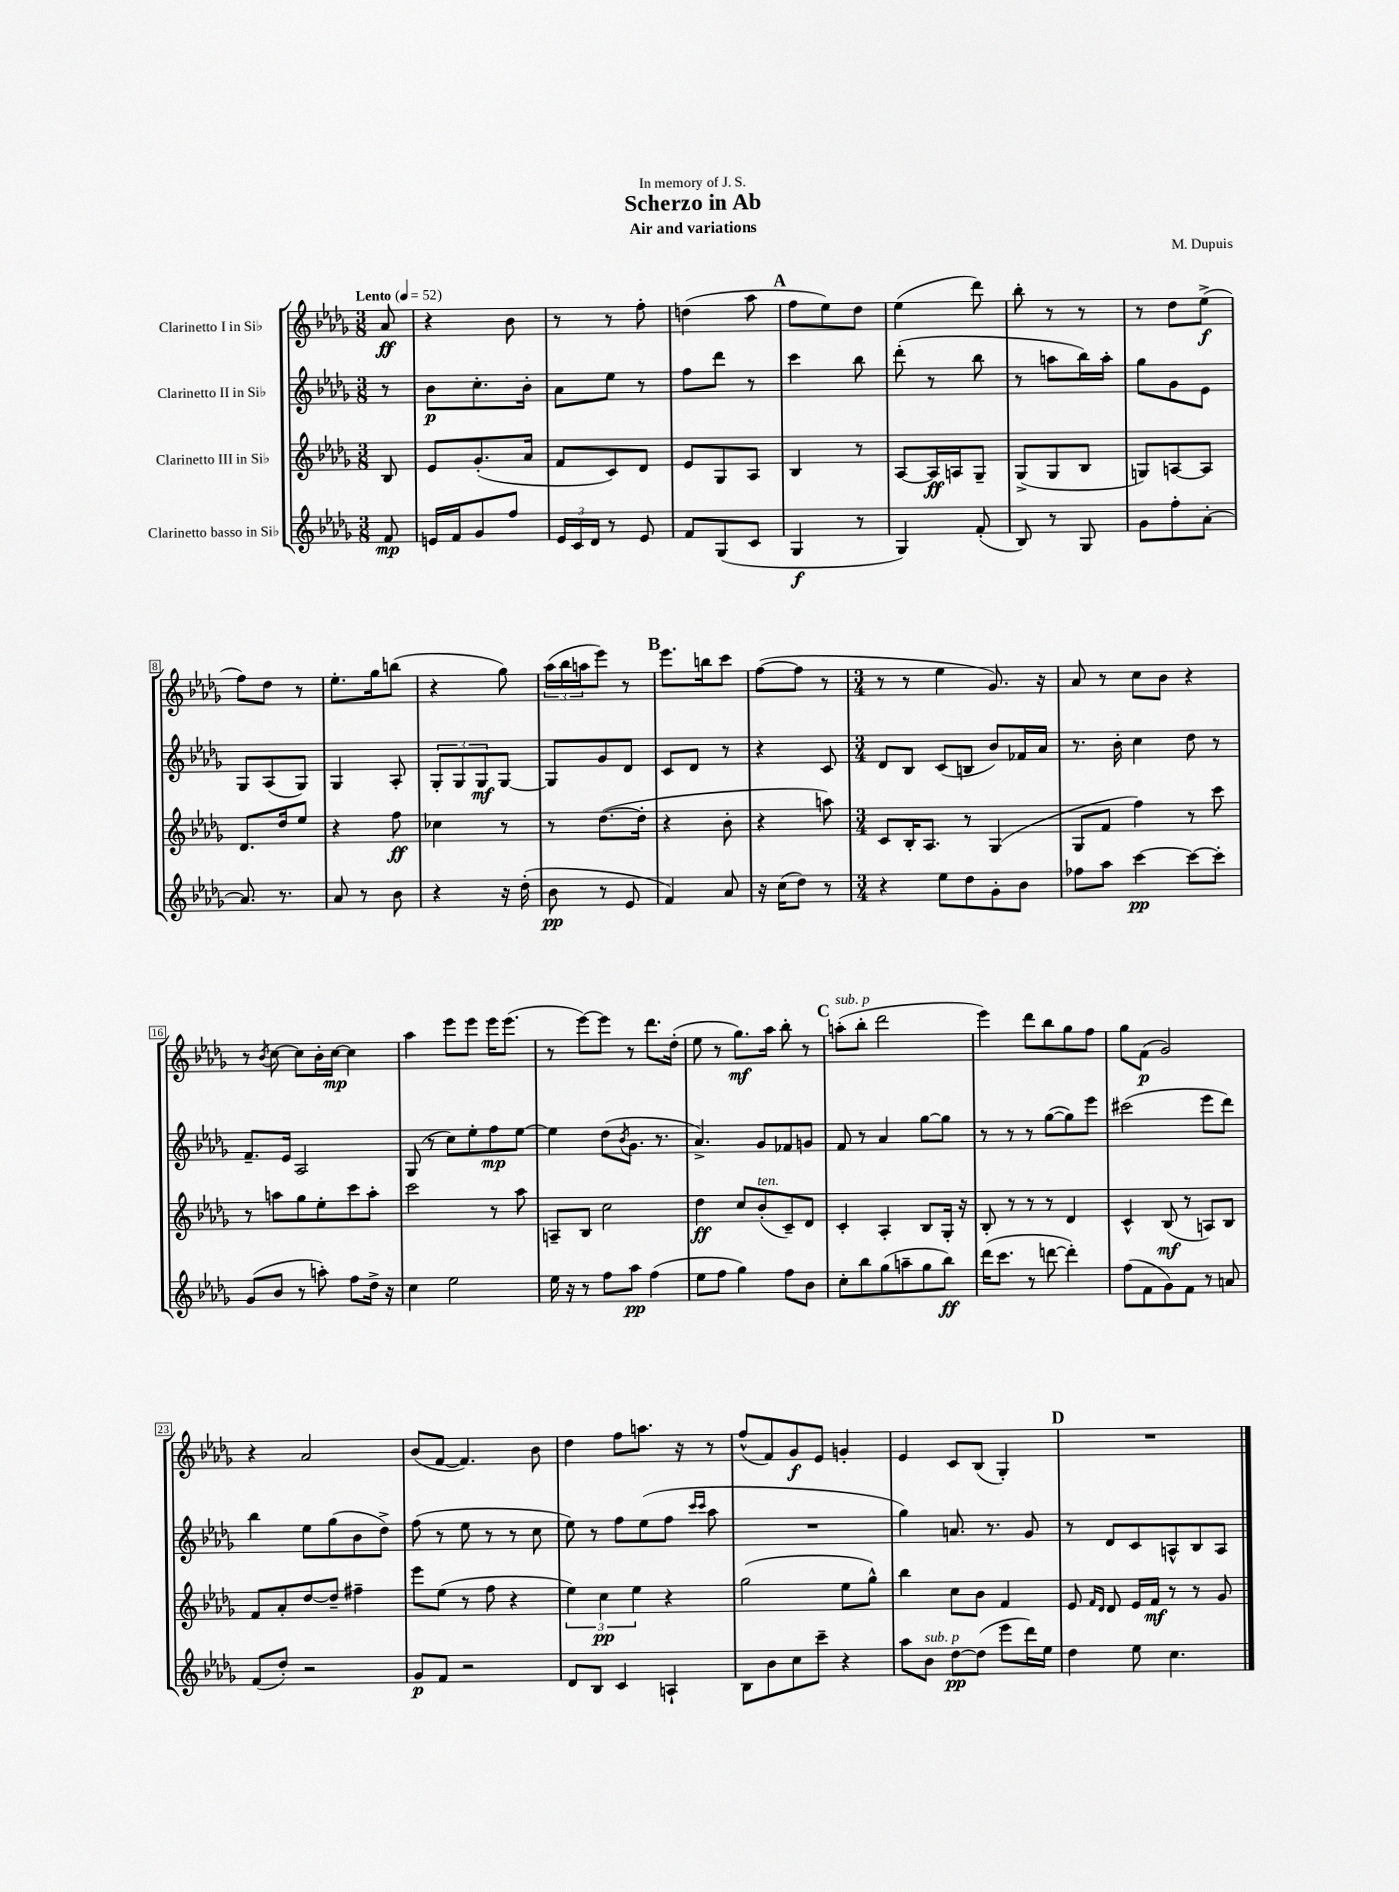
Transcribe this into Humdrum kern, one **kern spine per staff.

**kern	**dynam	**kern	**dynam	**kern	**dynam	**kern	**dynam
*part4	*part4	*part3	*part3	*part2	*part2	*part1	*part1
*staff4	*staff4	*staff3	*staff3	*staff2	*staff2	*staff1	*staff1
*I"Clarinetto basso in Si♭	*	*I"Clarinetto III in Si♭	*	*I"Clarinetto II in Si♭	*	*I"Clarinetto I in Si♭	*
*clefG2	*	*clefG2	*	*clefG2	*	*clefG2	*
*k[b-e-a-d-g-]	*	*k[b-e-a-d-g-]	*	*k[b-e-a-d-g-]	*	*k[b-e-a-d-g-]	*
*M3/8	*	*M3/8	*	*M3/8	*	*M3/8	*
*MM52	*	*MM52	*	*MM52	*	*MM52	*
=	=	=	=	=	=	=	=
!	!	!	!	!	!	!LO:TX:a:B:t=Lento	!
8f/	mp	8B-/	.	8r	.	8a-/	ff
=1	=1	=1	=1	=1	=1	=1	=1
16en/LL	.	8e-/L	.	8b-\L	p	4r	.
16f/J	.	.	.	.	.	.	.
8g-/	.	(8.g-'/	.	8.cc'\	.	.	.
8ff/J	.	.	.	.	.	8b-\	.
.	.	16a-/Jk	.	16b-'\Jk	.	.	.
=2	=2	=2	=2	=2	=2	=2	=2
24e-/LL	.	8f/L	.	8a-\L	.	8r	.
24c/	.	.	.	.	.	.	.
24d-/JJ	.	.	.	.	.	.	.
8r	.	8c/)	.	8ee-\J	.	8r	.
8e-/	.	8d-/J	.	8r	.	8ff'\	.
=3	=3	=3	=3	=3	=3	=3	=3
8f/L	.	8e-/L	.	8ff\L	.	(4ddn\	.
(8G-/	.	8G-/	.	8ddd-\J	.	.	.
8c/J	.	8A-/J	.	8r	.	8aa-\	.
!!LO:REH:place=s1:t=A
=4	=4	=4	=4	=4	=4	=4	=4
4G-/	f	4B-/	.	4ccc\	.	8ff\L	.
.	.	.	.	.	.	8ee-\)	.
8r	.	8r	.	8bb-\	.	8dd-\J	.
=5	=5	=5	=5	=5	=5	=5	=5
4G-/)	.	[8A-/L	.	(8ddd-'\	.	(4ee-\	.
.	.	16A-/L]	ff	8r	.	.	.
.	.	16An/J	.	.	.	.	.
(8f'/	.	8G-~/J	.	8bb-\	.	8ddd-\)	.
=6	=6	=6	=6	=6	=6	=6	=6
8B-/)	.	(8G-^/L	.	8r	.	8bb-'\	.
8r	.	8G-/	.	8aan\L	.	8r	.
8G-/	.	8B-/J	.	16bb-\L)	.	8r	.
.	.	.	.	16aa'\JJ	.	.	.
=7	=7	=7	=7	=7	=7	=7	=7
8g-\L	.	8Gn/L)	.	8gg-\L	.	8r	.
8ff'\	.	[8An/	.	8g-\	.	8dd-\L	.
[8a-'\J	.	8A/J]	.	8e-\J	.	(8ee-^\J	f
!!LO:LB:g=z
=8	=8	=8	=8	=8	=8	=8	=8
8.a-/]	.	8.d-/L	.	8G-/L	.	8ff\L)	.
.	.	.	.	(8A-/	.	8dd-\J	.
8.r	.	16dd-/k	.	.	.	.	.
.	.	8ee-/J	.	8G-/J)	.	8r	.
=9	=9	=9	=9	=9	=9	=9	=9
8a-/	.	4r	.	4G-/	.	8.ee-'\L	.
8r	.	.	.	.	.	.	.
.	.	.	.	.	.	16gg-\k	.
8b-\	.	8ff\	ff	8A-'/	.	(8bbn\J	.
=10	=10	=10	=10	=10	=10	=10	=10
4r	.	4cc-X\	.	12G-'/L	.	4r	.
.	.	.	.	12G-/	.	.	.
.	.	.	.	12G-/	mf	.	.
16r	.	8r	.	[8G-/J	.	8gg-\)	.
(16dd-'\	.	.	.	.	.	.	.
=11	=11	=11	=11	=11	=11	=11	=11
8b-\	pp	8r	.	8G-/L]	.	(24aa-\LL	.
.	.	.	.	.	.	24bb-\	.
.	.	.	.	.	.	24aan\J	.
8r	.	([8.dd-\L	.	8g-/	.	8eee-\J)	.
8e-/	.	.	.	8d-/J	.	8r	.
.	.	16dd-'\Jk]	.	.	.	.	.
!!LO:REH:place=s1:t=B
=12	=12	=12	=12	=12	=12	=12	=12
4f/)	.	4r	.	8c/L	.	8.eee-\L	.
.	.	.	.	8d-/J	.	.	.
.	.	.	.	.	.	16bbn\k	.
8a-/	.	8b-'\	.	8r	.	8ccc\J	.
=13	=13	=13	=13	=13	=13	=13	=13
16r	.	4r	.	4r	.	([8ff\L	.
(16cc\KL	.	.	.	.	.	.	.
8dd-\J)	.	.	.	.	.	8ff\J]	.
8r	.	8aan\)	.	8c/	.	8r	.
=14	=14	=14	=14	=14	=14	=14	=14
*M3/4	*	*M3/4	*	*M3/4	*	*M3/4	*
4r	.	8c/L	.	8d-/L	.	8r	.
.	.	16B-'/K	.	8B-/J	.	8r	.
.	.	8.A-/J	.	.	.	.	.
8ee-\L	.	.	.	(8c/L	.	4ee-\	.
8dd-\	.	8r	.	8Bn/J	.	.	.
8g-'\	.	(4G-/	.	8b-/L)	.	8.g-/)	.
8b-\J	.	.	.	16f-X/L	.	.	.
.	.	.	.	16a-/JJ	.	16r	.
=15	=15	=15	=15	=15	=15	=15	=15
8ff-X\L	.	8G-/L	.	8.r	.	8a-/	.
8aa-\J	.	8f/J	.	.	.	8r	.
.	.	.	.	16b-'\	.	.	.
[4ccc\	pp	4ff\)	.	4cc\	.	8cc\L	.
.	.	.	.	.	.	8b-\J	.
8ccc\L_	.	8r	.	8dd-\	.	4r	.
8ccc'\J]	.	8ccc\	.	8r	.	.	.
!!LO:LB:g=z
=16	=16	=16	=16	=16	=16	=16	=16
(8g-/L	.	8r	.	8.f~/L	.	8r	.
.	.	.	.	.	.	8qb-/	.
8b-/J	.	8aan\L	.	.	.	[8cc\	.
.	.	.	.	16e-/Jk	.	.	.
8r	.	8gg-\	.	2A-/	.	8cc\L]	.
8aan'\)	.	8ee-'\	.	.	.	16b-'\L	.
.	.	.	.	.	.	[16cc\JJ	mp
8ff\L	.	8ccc\	.	.	.	4cc\]	.
16dd-^\Jk	.	8aa'\J	.	.	.	.	.
16r	.	.	.	.	.	.	.
=17	=17	=17	=17	=17	=17	=17	=17
4cc\	.	2ccc\	.	(8G-/	.	4aa-\	.
.	.	.	.	8r	.	.	.
2ee-\	.	.	.	8cc\L)	.	8eee-\L	.
.	.	.	.	8ee-'\	.	8eee-\J	.
.	.	8r	.	8ff\	mp	16eee-\KL	.
.	.	.	.	.	.	(8.eee-\J	.
.	.	8aa-\	.	[8ee-\J	.	.	.
=18	=18	=18	=18	=18	=18	=18	=18
16ee-\	.	8An~/L	.	4ee-\]	.	8r	.
16r	.	.	.	.	.	.	.
8r	.	8B-/J	.	.	.	[8eee-\L)	.
8ff\L	.	2cc\	.	(8dd-\L	.	8eee-\J]	.
.	.	.	.	8qb-/	.	.	.
8aa-\J	pp	.	.	8.g-\J	.	8r	.
(4ff\	.	.	.	.	.	8.ddd-\L	.
.	.	.	.	8.r	.	.	.
.	.	.	.	.	.	(16dd-'\Jk	.
=19	=19	=19	=19	=19	=19	=19	=19
8ee-\L	.	4dd-\	ff	4.a-^/)	.	8ee-\	.
8ff\J	.	.	.	.	.	8r	.
4gg-\)	.	8cc/L	.	.	.	8.gg-\L)	mf
!	!	!LO:TX:a:i:t=ten.	!	!	!	!	!
.	.	(8b-'/	.	8g-/L	.	.	.
.	.	.	.	.	.	16aa-\Jk	.
8ff\L	.	8c~/)	.	8f-X/	.	8bb-'\	.
8b-\J	.	8d-/J	.	8gn/J	.	8r	.
!!LO:REH:place=s1:t=C
=20	=20	=20	=20	=20	=20	=20	=20
!	!	!	!	!	!	!LO:TX:a:i:t=sub. p	!
8cc'\L	.	4c'/	.	8f/	.	(8aan'\L	.
8bb-\	.	.	.	8r	.	8bb-'\J	.
(8gg-\	.	4A-'/	.	4a-/	.	2ddd-\	.
8aan~\	.	.	.	.	.	.	.
8gg-\	.	8B-/L	.	[8gg-\L	.	.	.
8bb-\J)	ff	16G-'/Jk	.	8gg-\J]	.	.	.
.	.	16r	.	.	.	.	.
=21	=21	=21	=21	=21	=21	=21	=21
(16ddd-\KL	.	8B-'/	.	8r	.	4eee-\)	.
8.ccc\J	.	.	.	.	.	.	.
.	.	8r	.	8r	.	.	.
8r	.	8r	.	8r	.	8ddd-\L	.
[8dddn\	.	8r	.	([8gg-\L	.	8bb-\	.
4ddd'\])	.	4d-/	.	8gg-\])	.	8gg-\	.
.	.	.	.	8eee-\J	.	8ff\J	.
=22	=22	=22	=22	=22	=22	=22	=22
(8ff\L	.	4c^^/	.	(2ccc#X\	.	8gg-\L	.
8f\	.	.	.	.	.	(8f\J	p
8g-\)	.	(8B-/	mf	.	.	2g-/)	.
8f\J	.	8r	.	.	.	.	.
8r	.	8An/L)	.	8eee-\L	.	.	.
8an/	.	8B-/J	.	8ddd-\J)	.	.	.
!!LO:LB:g=z
=23	=23	=23	=23	=23	=23	=23	=23
(8f/L	.	8f/L	.	4bb-\	.	4r	.
8dd-'/J)	.	8a-'/	.	.	.	.	.
2r	.	[8dd-/	.	8ee-\L	.	2a-/	.
.	.	8dd-~/J]	.	(8gg-\	.	.	.
.	.	4ff#X~\	.	8b-\	.	.	.
.	.	.	.	8dd-^\J)	.	.	.
=24	=24	=24	=24	=24	=24	=24	=24
8g-/L	p	8eee-\L	.	(8ff\	.	(8b-/L	.
8f/J	.	(8ee-\J	.	8r	.	[8f/J	.
2r	.	8r	.	8ee-\	.	4.f/])	.
.	.	8ff\	.	8r	.	.	.
.	.	4r	.	8r	.	.	.
.	.	.	.	8cc\	.	8b-\	.
=25	=25	=25	=25	=25	=25	=25	=25
8d-/L	.	6ee-\)	.	8ee-\)	.	4dd-\	.
8B-/J	.	.	.	8r	.	.	.
.	.	6cc\	pp	.	.	.	.
4c/	.	.	.	8ff\L	.	8ff\L	.
.	.	6ee-\	.	.	.	.	.
.	.	.	.	(8ee-\	.	8.aan\J	.
4An`/	.	4r	.	8ff\J	.	.	.
.	.	.	.	.	.	16r	.
.	.	.	.	16qqccc/LL	.	.	.
.	.	.	.	16qqccc/JJ	.	.	.
.	.	.	.	8aa-\	.	8r	.
=26	=26	=26	=26	=26	=26	=26	=26
8B-\L	.	(2gg-\	.	2.r	.	(8ff^^/L	.
8b-\	.	.	.	.	.	8f/)	.
8cc\	.	.	.	.	.	8g-/	f
8ccc~\J	.	.	.	.	.	8e-/J	.
4r	.	8ee-\L	.	.	.	4gn'/	.
.	.	8gg-^^\J)	.	.	.	.	.
=27	=27	=27	=27	=27	=27	=27	=27
8aa-\L	.	4bb-\	.	4gg-\)	.	4e-/	.
!LO:TX:a:i:t=sub. p	!	!	!	!	!	!	!
8b-\J	.	.	.	.	.	.	.
[8dd-\L	pp	8cc\L	.	8.an/	.	8c/L	.
(8dd-\J]	.	8b-\J	.	.	.	(8B-/J	.
.	.	.	.	8.r	.	.	.
8eee-\L	.	4f/	.	.	.	4G-'/)	.
16ddd-\L)	.	.	.	8g-/	.	.	.
16ee-\JJ	.	.	.	.	.	.	.
!!LO:REH:place=s1:t=D
=28	=28	=28	=28	=28	=28	=28	=28
4dd-\	.	8e-/	.	8r	.	2.r	.
.	.	16qqf/LL	.	.	.	.	.
.	.	16qqd-/JJ	.	.	.	.	.
.	.	8d-/	.	8d-/L	.	.	.
8ee-\	.	16e-/LL	.	8c/	.	.	.
.	.	16f/JJ	mf	.	.	.	.
4.cc\	.	8r	.	8An^^/	.	.	.
.	.	8r	.	8B-/	.	.	.
.	.	8g-/	.	8A/J	.	.	.
==	==	==	==	==	==	==	==
*-	*-	*-	*-	*-	*-	*-	*-
